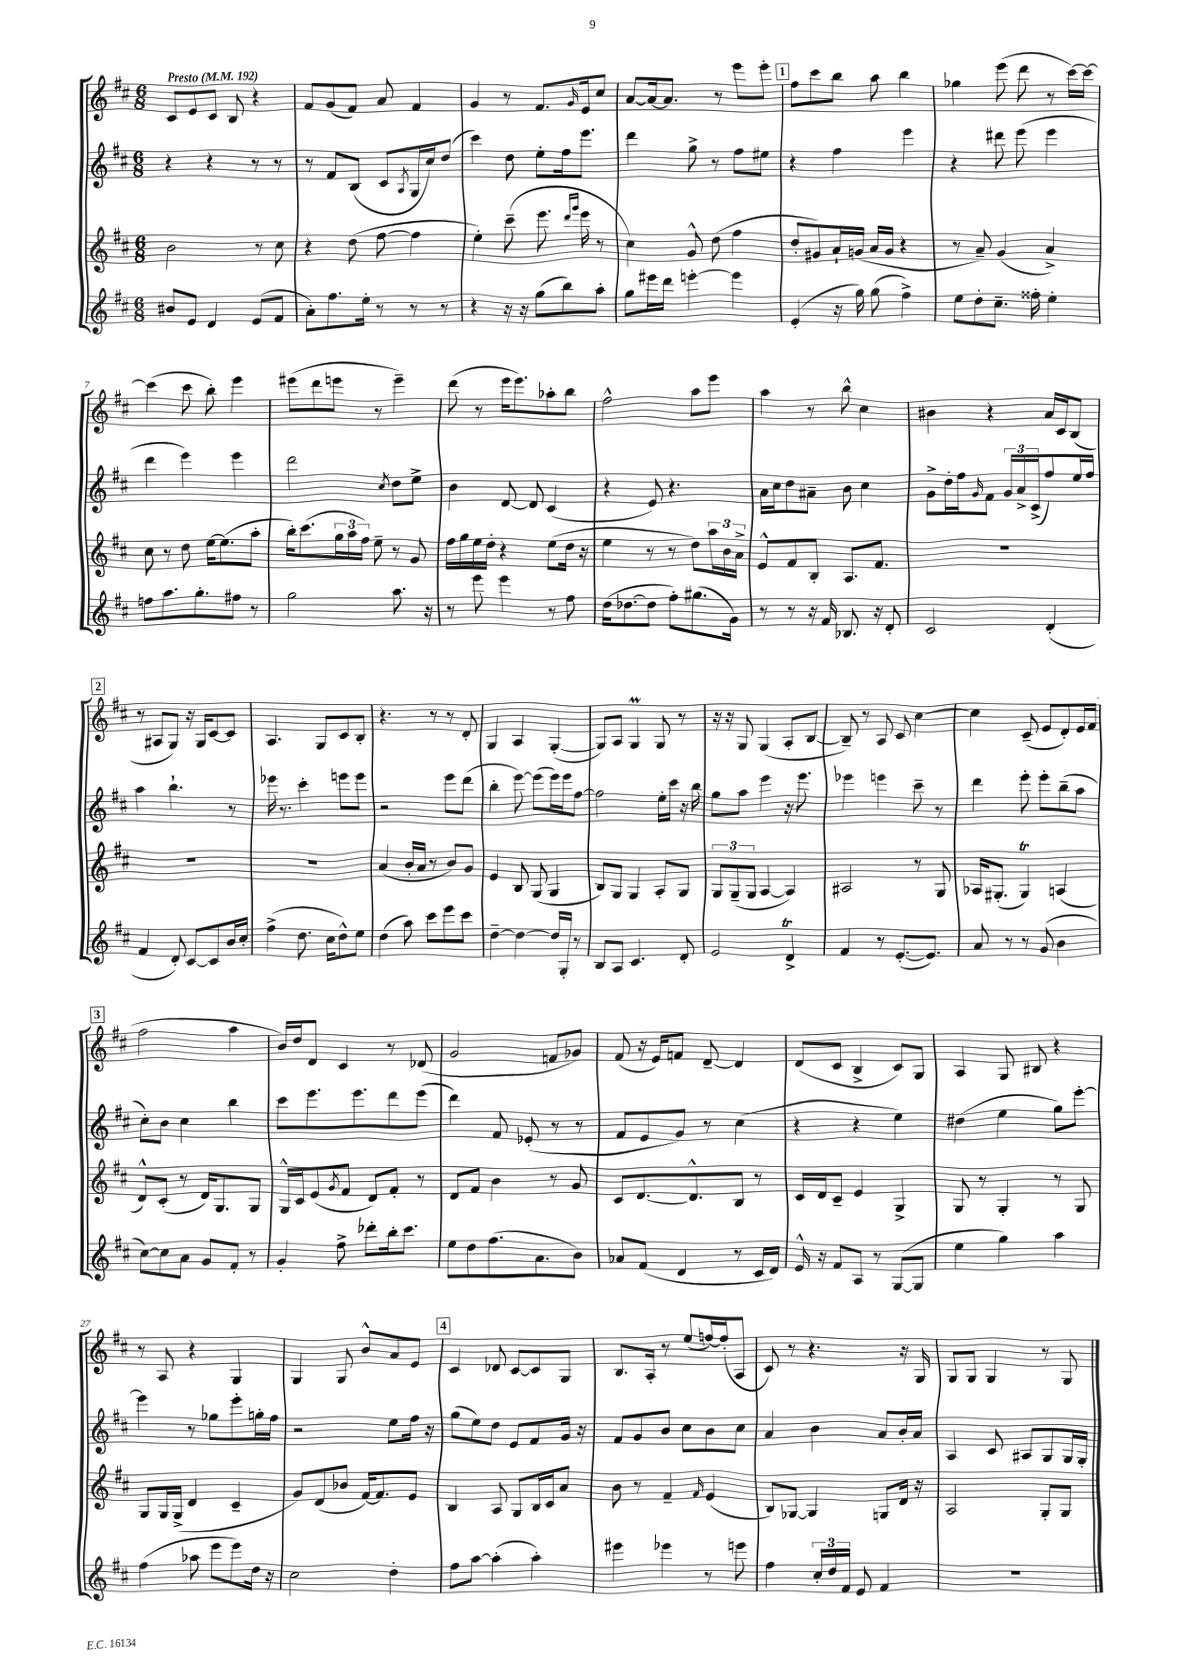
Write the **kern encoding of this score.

**kern	**kern	**kern	**kern
*part4	*part3	*part2	*part1
*staff4	*staff3	*staff2	*staff1
*clefG2	*clefG2	*clefG2	*clefG2
*k[f#c#]	*k[f#c#]	*k[f#c#]	*k[f#c#]
*M6/8	*M6/8	*M6/8	*M6/8
*MM192	*MM192	*MM192	*MM192
=1	=1	=1	=1
!	!	!	!LO:TX:a:B:t=Presto
8b#X/L	2b\	4r	8c#/L
8e/J	.	.	8e/
4d/	.	4r	8c#/J
.	.	.	8B/
(8e/L	8r	8r	4r
8f#/J	8cc#\	8r	.
=2	=2	=2	=2
8a'\L)	4r	8r	8f#/L
8.ff#\	.	8f#/L	(8g/
.	(8dd\	(8B/J	8f#/J)
16ee'\Jk	.	.	.
8r	[8ff#\	8c#/L	8a/
.	.	8qA/	.
8r	4ff#\]	16G/L	4f#/
.	.	16cc#/J)	.
8r	.	(8dd/J	.
=3	=3	=3	=3
4r	4ee'\)	4ccc#\)	4g/
16r	(8ccc#~\	8dd\	8r
16r	.	.	.
(8gg\L	8.eee\	8ee'\L	8.f#/L
8bb\)	.	16ff#\k	.
.	16qqddd/LL	.	.
.	16qqggg/JJ	.	16qqg/
.	16eee\	8.eee\J	16e/k
8aa'\J	8r	.	8cc#/J
=4	=4	=4	=4
8gg\L	4cc#\)	4ddd\	[8a/L
16eee#X\L	.	.	16a/k_
16ddd\JJ	.	.	8.a/J]
[4eeen'\	8g^^/	8gg^\	.
.	(8dd\	8r	8r
4eee\]	4ff#\	8ff#\L	8eee\L
.	.	8ee#X\J	8eee'\J
!!LO:REH:place=s1:t=1
=5	=5	=5	=5
(4e'/	8dd'/L	4r	8ff#\L
.	8g#X/)	.	8ccc#\
16r	16a`/L	4ff#\	8bb\J
16gg\)	(16gn/JJ	.	.
(8gg\	16a/LL	.	8aa\
.	16g/JJ	.	.
4ff#^\)	4r	4eee\	4bb\
=6	=6	=6	=6
8ee\L	8r	4r	4gg-X\
8dd'\	8a~/)	.	.
8.cc#~\J	(4g/	8ddd#X\	(8eee\
.	.	(8eee\	8ddd\
16ff##X'\	.	.	.
4ee'\	4a^/)	4eee\	8r
.	.	.	[16ccc#\LL)
.	.	.	16ccc#\JJ_
!!LO:LB:g=z
=7	=7	=7	=7
8ffn\L	8cc#\	4ddd\	(4ccc#\]
8.aa\	8r	.	.
.	8dd\	4eee\)	8ccc#\
8.gg'\	.	.	.
.	[16ee\KL	.	8bb'\)
.	(8.ee\]	.	.
8ff#X\J	.	4eee\	4eee\
8r	8aa'\J	.	.
=8	=8	=8	=8
2gg\	16bb'\KL)	2ddd\	(8eee#X\L
.	(8.ccc#\	.	.
.	.	.	8ddd\
.	24gg\L	.	8eeen\J
.	24aa\	.	.
.	24ff#\JJ)	.	.
.	8ee~\	.	8r
.	.	8qcc#/	.
8.aa\	8r	8dd\L	4eee~\)
.	8g/	8ee^\J	.
16r	.	.	.
=9	=9	=9	=9
8r	16ff#\LL	4b\	(8ddd\
.	16gg\	.	.
8eee\	16ee\	.	8r
.	16dd'\JJ	.	.
4eee\	4r	[8d/	16eee\KL
.	.	.	8.eee\)
.	.	8d/]	.
8r	(8ee\L	(4c#/	8aa-X'\
8ff#\	16dd\Jk	.	8bb\J
.	16r	.	.
=10	=10	=10	=10
(16dd\KL	4ee\	4r	2ff#^^\
[8.dd-X\	.	.	.
8dd-\J]	8r	8e/)	.
8ff#'\L)	8r	4.r	.
(8.gg#X\	8dd\L)	.	8aa\L
.	24aa\L	.	8eee\J
.	24b\	.	.
16g\Jk)	.	.	.
.	24a^\JJ	.	.
=11	=11	=11	=11
8r	8e^^/L	16a\LL	4aa\
.	.	16cc#\J	.
8r	8f#/	8dd\	.
16r	8B'/J	8a#X~\J	8r
16f#/	.	.	.
8.B-X/	8.A/L	8b\	8bb^^\
.	.	4cc#\	4cc#\
16r	8.f#/J	.	.
8d'/	.	.	.
=12	=12	=12	=12
2c#/	2.r	8g^\L	4b#X\
.	.	16dd'\L	.
.	.	16ff#\J	.
.	.	16qqg/	.
.	.	8f#\J	4r
.	.	24g/LL	.
.	.	24a^/	.
.	.	(24c#^/J	.
(4d'/	.	8ff#/)	16a/LL
.	.	.	16c#/J
.	.	16ee/L	(8B/J
.	.	16ff#/JJ	.
!!LO:LB:g=z
!!LO:REH:place=s1:t=2
=13	=13	=13	=13
4f#/	2.r	4aa\	8r
.	.	.	8A#X/L
8d'/)	.	4.bb`\	8G/J)
[8c#/L	.	.	16r
.	.	.	16G/KL
8c#/]	.	.	[8c#/
16b/L	.	8r	8c#/J]
16cc#'/JJ	.	.	.
=14	=14	=14	=14
(4ff#^\	2.r	16eee-X\	4.A/
.	.	8.r	.
8.dd\	.	4ccc#'\	.
.	.	.	8G/L
16cc#\KL	.	.	.
8dd^^\)	.	8eeen\L	8c#/
8ee\J	.	8eee\J	8B'/J
=15	=15	=15	=15
(4dd\	(4a/	2r	4.r
8aa\)	16b'/LL	.	.
.	16a/JJ	.	.
8ccc#\L	8r	.	8r
8eee\	8b/L)	8eee\L	8r
8ccc#\J	8g/J	(8ddd\J	8d'/
=16	=16	=16	=16
[4dd~\	4e/	4bb'\	4G/
4dd\_	8B/	[8eee\)	4A/
.	(8G/	(8eee\L]	.
16dd/LL]	4G/	16eee\L)	([4G'/
16G'/JJ	.	16eee\J	.
8r	.	[8ff#\J	.
=17	=17	=17	=17
8B/L	8B/L)	2ff#\]	8G/L])
8A/J	8G/J	.	8A/J
4.c#/	4G/	.	4GM/
.	8A'/L	16ee'\LL	8G/
.	.	16ccc#\JJ	.
8d'/	8G/J	16r	8r
.	.	16bb\	.
=18	=18	=18	=18
2e/	12G/L	8gg\L	16r
.	.	.	16r
.	(12G~/	.	.
.	.	8aa\J	8G/
.	12G/J	.	.
.	[4A/	4eee\	(4G/
4dT^/	4A/])	16r	8A'/L
.	.	8.eee\	.
.	.	.	[8B/J
=19	=19	=19	=19
4f#/	2A#X/	4eee-X\	8B~/])
.	.	.	8r
8r	.	4eeen\	8A/
([8.e'/L	.	.	8c#/
.	8r	8ccc#~\	[4cc#\
8.e/J])	.	.	.
.	8G/	8r	.
=20	=20	=20	=20
8a/	16A-X/KL	4ddd\	4cc#\]
.	(8.G#X'/J	.	.
8r	.	.	.
8r	4G#t/)	8eee'\	(8c#~/
(8g/	.	8eee'\L	8e/L
4b\	(4An/	(8bb~\	8d'/)
.	.	8aa\J	16e/L
.	.	.	(16f#/JJ
!!LO:LB:g=z
!!LO:REH:place=s1:t=3
=21	=21	=21	=21
[8cc#\L)	8d^^/L)	8cc#'\L)	2ff#\
8cc#\]	(8c#'/J	8b\J	.
8a\J	8r	4cc#\	.
8g/L	16d/KL)	.	.
.	8.G/	.	.
8f#'/J	.	4bb\	4aa\
8r	8G/J	.	.
=22	=22	=22	=22
4g'/	16G^^/LL	8ccc#\L	16b/LL)
.	16c#/J	.	16dd/J
.	(8e/	8.eee\	8d/J
.	8qg/	.	.
8ff#^\	8f#/J	.	4c#/
.	.	8.eee\	.
8ddd-X'\L	8d/L)	.	.
16bb'\k	8f#'/J	8ddd\	8r
8.ccc#\J	.	.	.
.	8r	(8eee\J	(8d-X/
=23	=23	=23	=23
8ee\L	8d/L	4ddd\)	2g/
8dd\	8f#/J	.	.
(8.ff#\	4b\	8f#/	.
.	.	(8e-X'/	.
8.a\	.	.	.
.	8r	8r	8fn/L
8b\J)	8g/	8r	8g-X/J)
=24	=24	=24	=24
8a-X/L	8c#/L	8f#/L	(8f#/
(8f#/J	[8.d/	8e/	16r
.	.	.	16e/KL)
4d/	.	8g/J)	8fn/J
.	8.d^^/]	.	.
.	.	8r	[8d~/
8r	8B/J	(4cc#\	4d/]
16c#/LL	8r	.	.
16d/JJ)	.	.	.
=25	=25	=25	=25
16e^^/	16c#/LL	4r	(8d/L
16r	16d/J	.	.
8f#/L	8c#~/J	.	8c#/J
8A/J	4e/	4r	4B^/
8r	.	.	.
([8G/L	4G^/	4ee\)	8c#/L)
8G/J]	.	.	8G/J
=26	=26	=26	=26
4ee\	8G/	(4dd#X\	4A/
.	8r	.	.
4gg\)	4G'/	4ee\	8G/
.	.	.	8B#X/
4aa\	8r	8gg\L)	4r
.	8G/	[8eee'\J	.
!!LO:LB:g=z
=27	=27	=27	=27
(4ff#\	8G/L	4eee\]	8r
.	16G/L	.	8A/
.	(16G^/JJ	.	.
8aa-X\	4d/	8r	4r
8eee\L	.	8gg-X\L	.
8eee\)	4c#~/	8eee'\	4G/
16dd\Jk	.	16ggn'\L	.
16r	.	16ff#\JJ	.
=28	=28	=28	=28
2cc#\	8g/L)	2r	4G/
.	(8d/	.	.
.	8b-X/J	.	8G/
.	[16f#/KL)	.	8b^^/L
.	8.f#/]	.	.
4dd'\	.	8ee\L	8a/
.	8e/J	16ff#\Jk	8e/J
.	.	16r	.
!!LO:REH:place=s1:t=4
=29	=29	=29	=29
8ff#\L	4B/	(8gg\L	4c#/
[8aa\J	.	8ee\)	.
(4aa'\]	8A/	8dd\J	8d-X/
.	8G/L	8e/L	[8c#/L
4aa'\)	16B/L	8f#/	8c#/]
.	16c#/J	.	.
.	8a/J	16g/Jk	8G/J
.	.	16r	.
=30	=30	=30	=30
4eee#X\	8b\	8f#/L	8.B/L
.	8r	8g/	.
.	.	.	16A'/Jk
4eee-X\	4f#~/	8b/J	8r
.	.	8cc#\L	(8ee/L
.	16qqf#/	.	.
8r	(4e/	8b\	[16ffn/L)
.	.	.	(16ff'/J]
8eeen\	.	8cc#\J	8A/J
=31	=31	=31	=31
4ff#\	8B/L)	4a/	8c#/)
.	[8G-X/J	.	8r
24cc#'/LL	4G-/]	4b\	4.r
24dd/	.	.	.
24f#/JJ	.	.	.
8e/	.	.	.
4f#/	8Gn/L	8a/L	.
.	16d/Jk	16b'/L	16r
.	16r	16a/JJ	16G/
=32	=32	=32	=32
2.r	2A/	4A/	8G/L
.	.	.	8G/J
.	.	8c#/	4G/
.	.	8A#X/L	.
.	8G'/L	8G/	8r
.	8G/J	16G/L	8G/
.	.	16G'/JJ	.
==	==	==	==
*-	*-	*-	*-
